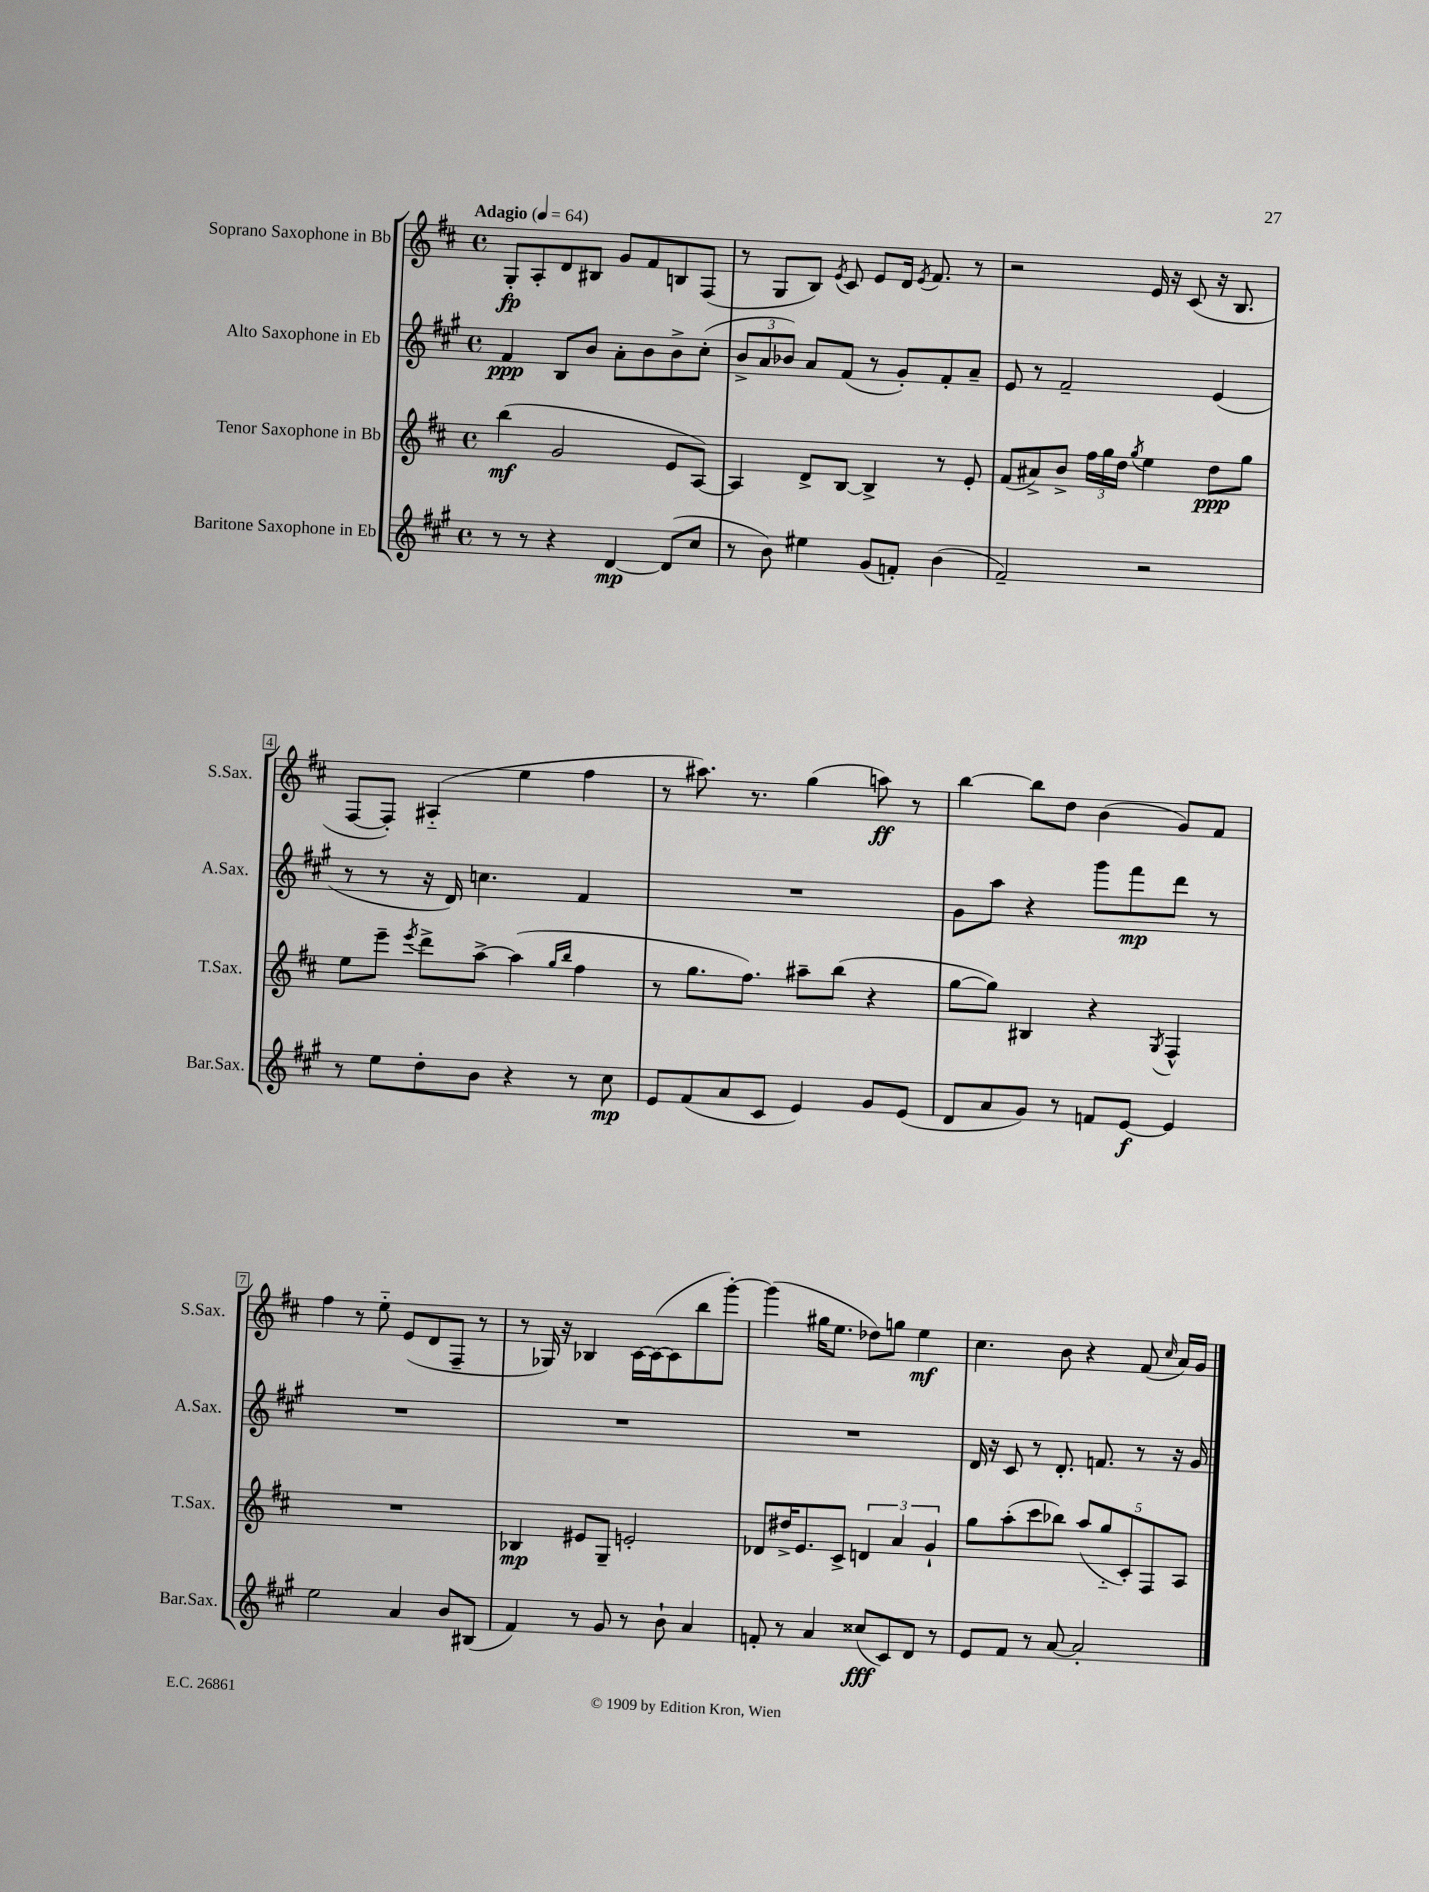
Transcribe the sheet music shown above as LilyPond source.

<<
\new StaffGroup <<
\new Staff = "s0" \with { instrumentName = "Soprano Saxophone in Bb" shortInstrumentName = "S.Sax." } {
    \clef treble \key d \major \defaultTimeSignature \time 4/4 \tempo "Adagio" 4 = 64
    \autoBeamOff g8[-.\fp a8-. d'8 bis8] g'8[ fis'8 b8 fis8]( |
    r8 g8[ b8]) \acciaccatura { e'8 } cis'8 e'8[ d'16] \acciaccatura { e'8 } fis'8. r8 |
    r2 e'16 r16 cis'8( r16 b8. |
    fis8[~ fis8]-.) ais4-_( e''4 fis''4 |
    r8 ais''8.) r8. g''4( a''8\ff) r8 |
    b''4~ b''8[ d''8] b'4( g'8[) fis'8] |
    fis''4 r8 e''8-_ e'8[( d'8 fis8]-- r8 |
    r8 ges16) r16 bes4 cis'16[~ cis'16~( cis'8 b''8 g'''8]~-.) |
    g'''4( gis''16[ e''8.] des''8[) g''8] e''4\mf |
    cis''4. b'8 r4 fis'8( \grace { cis''16 } a'16[) g'16] \bar "|." |
}
\new Staff = "s1" \with { instrumentName = "Alto Saxophone in Eb" shortInstrumentName = "A.Sax." } {
    \clef treble \key a \major \defaultTimeSignature \time 4/4
    \autoBeamOff fis'4\ppp b8[ b'8] a'8[-. b'8 b'8-> cis''8]-.( |
    \tuplet 3/2 { b'8[-> a'8 bes'8]) } a'8[ fis'8]( r8 gis'8[-.) fis'8-. a'8]-- |
    e'8 r8 fis'2-- e'4( |
    r8 r8 r16 d'16) c''4. fis'4 |
    R1 |
    gis'8[ a''8] r4 gis'''8[ fis'''8\mp d'''8] r8 |
    R1 |
    R1 |
    R1 |
    d'16 r16 cis'8 r8 d'8.-. f'8. r8 r16 gis'16 \bar "|." |
}
\new Staff = "s2" \with { instrumentName = "Tenor Saxophone in Bb" shortInstrumentName = "T.Sax." } {
    \clef treble \key d \major \defaultTimeSignature \time 4/4
    \autoBeamOff b''4\mf( g'2 e'8[ a8]~) |
    a4 d'8[-> b8]~ b4-> r8 e'8-. |
    fis'8[( ais'8->) b'8]-> \tuplet 3/2 { fis''16[ g''16 d''16] } \acciaccatura { g''8 } e''4 d''8[\ppp g''8] |
    e''8[ e'''8]-- \acciaccatura { e'''8 } d'''8[-> a''8]~-> a''4( \grace { g''16[ b''16] } fis''4 |
    r8 g''8.[ fis''8.]) ais''8[-- b''8]( r4 |
    g''8[~ g''8]) bis4 r4 \acciaccatura { g8 } fis4-^ |
    R1 |
    bes4\mp eis'8[ g8]-- e'2-. |
    des'8[ dis''16-> e'8. cis'8]-> \tuplet 3/2 { d'4 a'4 g'4-! } |
    g''8[ a''8-.( cis'''8 bes''8]) \tuplet 5/4 { a''8[( g''8-_ cis'8-.) fis8 a8] } \bar "|." |
}
\new Staff = "s3" \with { instrumentName = "Baritone Saxophone in Eb" shortInstrumentName = "Bar.Sax." } {
    \clef treble \key a \major \defaultTimeSignature \time 4/4
    \autoBeamOff r8 r8 r4 d'4~\mp d'8[( cis''8] |
    r8 b'8) eis''4 gis'8[( f'8]-.) b'4( |
    fis'2--) r2 |
    r8 e''8[ d''8-. b'8] r4 r8 cis''8\mp |
    e'8[ fis'8( a'8 cis'8] e'4) gis'8[ e'8]( |
    d'8[ a'8 gis'8]) r8 f'8[ e'8]~\f e'4 |
    e''2 a'4 b'8[ bis8]( |
    fis'4) r8 gis'8 r8 b'8-! a'4 |
    f'8-. r8 a'4 cisis''8[\fff( cis'8) d'8] r8 |
    e'8[ fis'8] r8 a'8~ a'2-. \bar "|." |
}
>>
>>
\layout { \context { \Score \override BarNumber.stencil = #(make-stencil-boxer 0.1 0.3 ly:text-interface::print) } }
